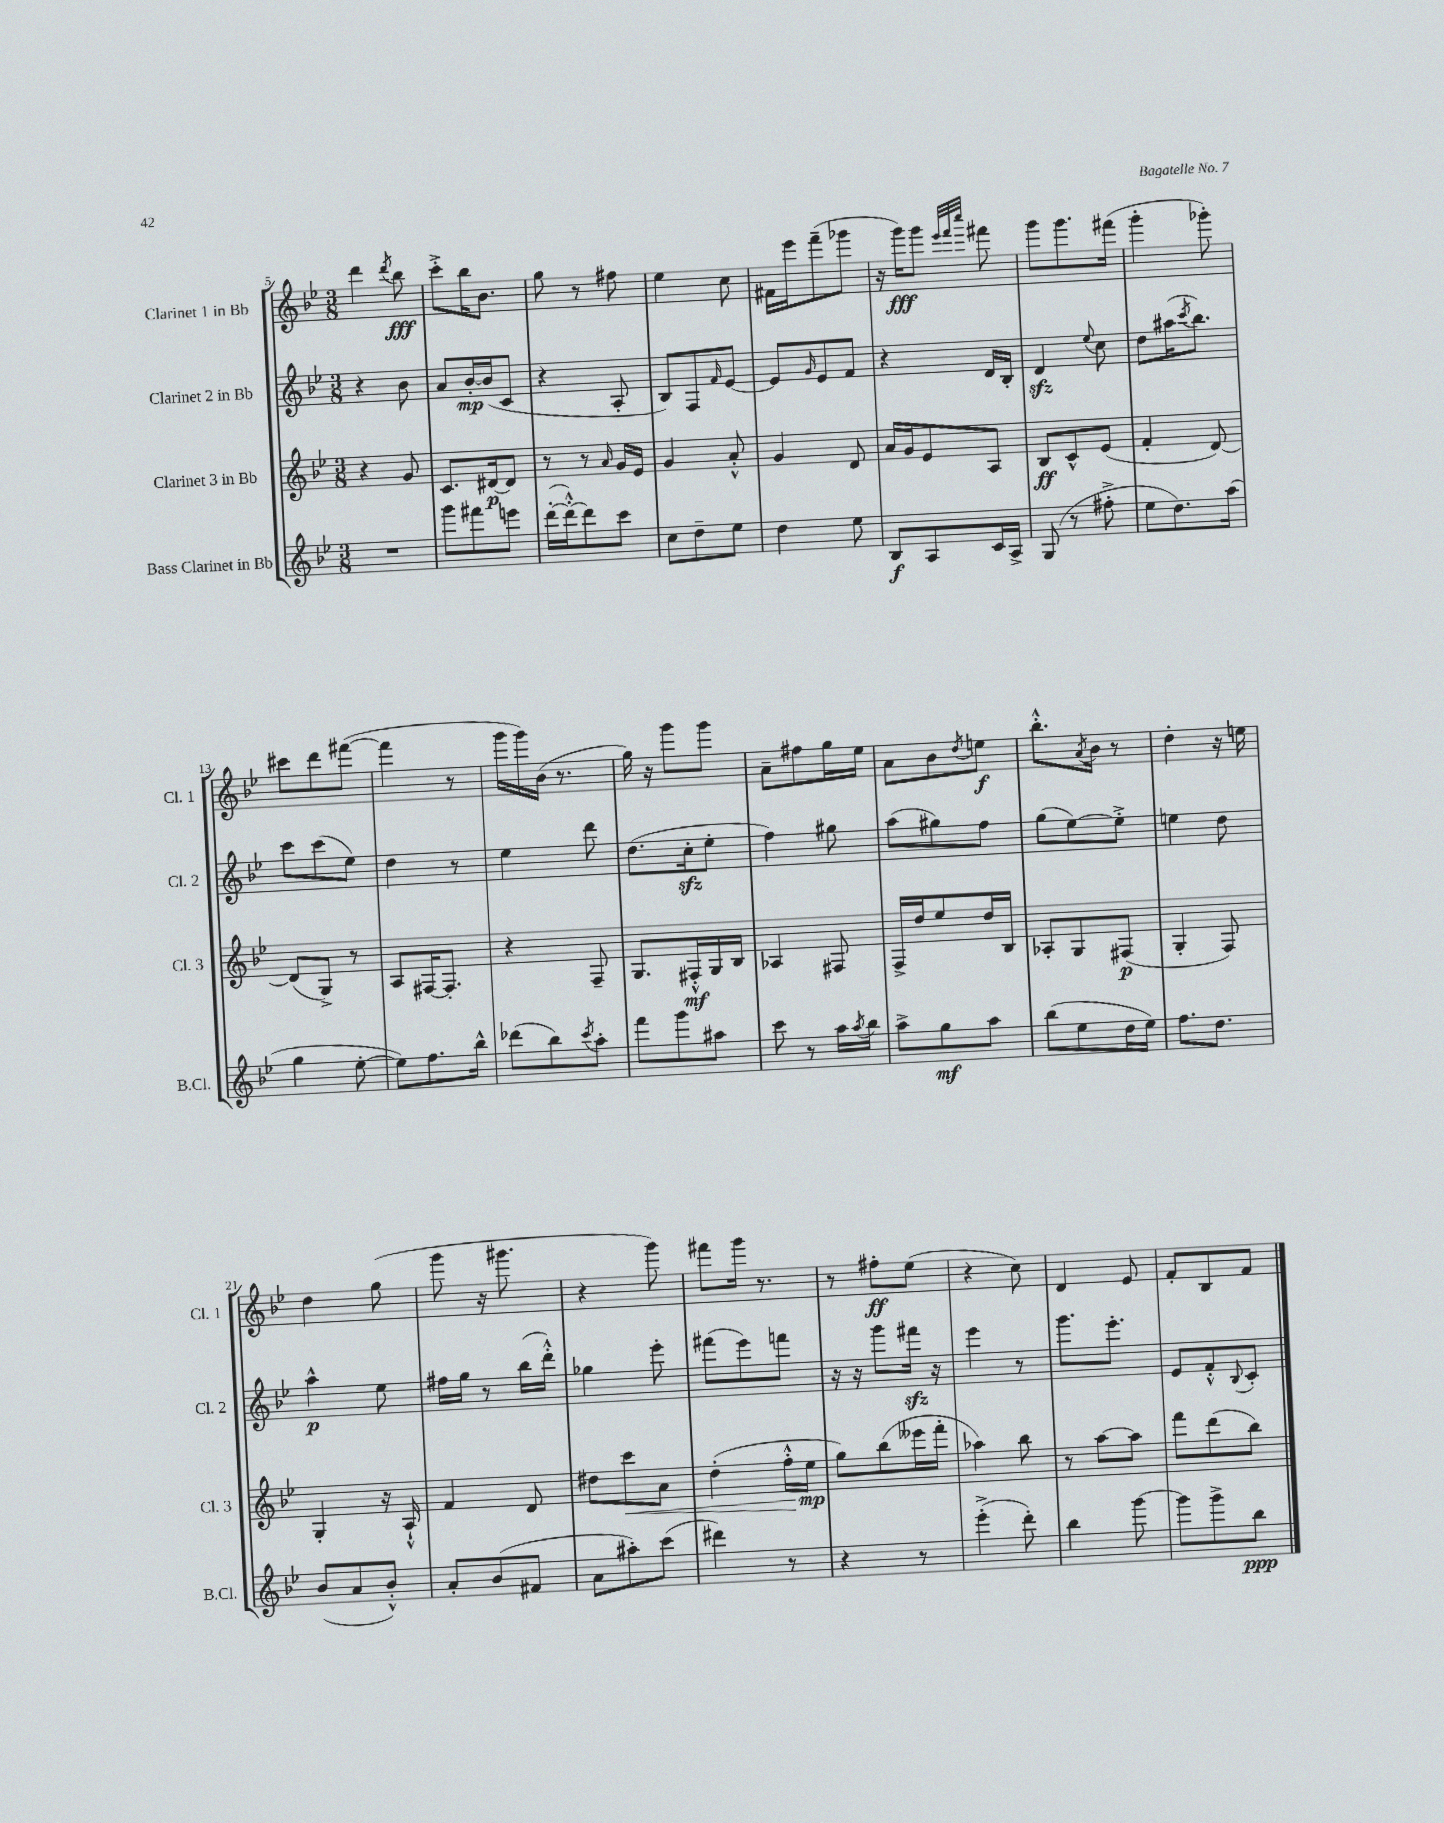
<<
\new StaffGroup <<
\new Staff = "s0" \with { instrumentName = "Clarinet 1 in Bb" shortInstrumentName = "Cl. 1" } {
    \clef treble \key bes \major \numericTimeSignature \time 3/8
    d'''4 \acciaccatura { d'''8 } bes''8\fff |
    c'''8-.-> bes''16 bes'8. |
    g''8 r8 fis''8 |
    ees''4 c''8 |
    fis'16 ees'''16 f'''8--( ges'''8 |
    r16 g'''16\fff) g'''8 \grace { ees'''32 f'''32 c''''32 } fis'''8 |
    g'''8 g'''8. fis'''16( |
    g'''4-. ges'''8-.) |
    cis'''8 d'''8 fis'''8~( |
    fis'''4 r8 |
    g'''16 g'''16) bes'16( r8. |
    g''16) r16 g'''8 g'''8 |
    a'8-- fis''8 g''16 ees''16 |
    a'8 bes'8 \acciaccatura { d''8 } e''8\f |
    bes''8.-.-^ \acciaccatura { a'8 } bes'16 r8 |
    d''4-. r16 e''16 |
    d''4 g''8( |
    g'''8 r16 gis'''8. |
    r4 g'''8) |
    fis'''8 g'''16 r8. |
    r8 fis''8-.\ff ees''8( |
    r4 c''8) |
    d'4 ees'8 |
    f'8-. bes8 f'8 \bar "|." |
}
\new Staff = "s1" \with { instrumentName = "Clarinet 2 in Bb" shortInstrumentName = "Cl. 2" } {
    \clef treble \key bes \major \numericTimeSignature \time 3/8
    r4 bes'8 |
    a'8 bes'16~-.\mp bes'16( c'8 |
    r4 a8-. |
    bes8) f8 \grace { f'16 } ees'8~ |
    ees'8 \grace { g'16 } ees'8 f'8 |
    r4 d'16 bes16-. |
    d'4\sfz \appoggiatura { ees''8 } c''8 |
    d''8 ais''16( \acciaccatura { c'''8 } bes''8.) |
    c'''8 c'''8( ees''8) |
    d''4 r8 |
    ees''4 d'''8 |
    d''8.( c''16-.\sfz ees''8-. |
    f''4) gis''8 |
    a''8( gis''8) f''8 |
    g''8( ees''8~) ees''8-.-> |
    e''4 d''8 |
    a''4-^\p ees''8 |
    fis''16 g''16 r8 bes''16( d'''16-.-^) |
    ges''4 ees'''8-. |
    fis'''8( ees'''8) f'''8 |
    r16 r16 g'''8 fis'''16\sfz r16 |
    ees'''4 r8 |
    g'''8. ees'''8.-. |
    ees'8 f'8-.-^ \appoggiatura { bes8 } c'8-. \bar "|." |
}
\new Staff = "s2" \with { instrumentName = "Clarinet 3 in Bb" shortInstrumentName = "Cl. 3" } {
    \clef treble \key bes \major \numericTimeSignature \time 3/8
    r4 g'8 |
    c'8. dis'16~\p dis'8 |
    r8 r8 \grace { a'16 } g'16 ees'16 |
    g'4 a'8-.-^ |
    g'4 d'8 |
    a'16 g'16 ees'8 a8 |
    bes8\ff c'8-^ ees'8( |
    f'4-. d'8~) |
    d'8( g8->) r8 |
    a8 fis16~ fis8.-. |
    r4 f8-- |
    g8. fis16-.-^\mf g16 bes16 |
    aes4 fis8 |
    f16-> d''16 ees''8 d''16 bes16 |
    aes8-. g8 fis8\p( |
    g4-. f8) |
    g4-. r16 a16-!-^ |
    f'4 d'8 |
    dis''8 c'''8\< a'8 |
    d''4-.( f''16-.-^\! ees''16\mp |
    g''8) bes''8( eeses'''16 f'''16-. |
    aes''4) bes''8 |
    r8 a''8~ a''8 |
    f'''8 d'''8( bes''8) \bar "|." |
}
\new Staff = "s3" \with { instrumentName = "Bass Clarinet in Bb" shortInstrumentName = "B.Cl." } {
    \clef treble \key bes \major \numericTimeSignature \time 3/8
    R4. |
    g'''8 fis'''8 e'''8 |
    d'''16~-.( d'''16~-.-^) d'''8 c'''8 |
    c''8 d''8-- ees''8 |
    d''4 ees''8 |
    bes8\f a8 c'16 a16-> |
    g8( r8 fis''8-.-> |
    ees''8 d''8.) a''16( |
    g''4 ees''8~-. |
    ees''8) f''8. bes''16-^ |
    des'''8( bes''8) \acciaccatura { c'''8 } a''8-. |
    f'''8 g'''8 ais''8 |
    c'''8 r8 a''16 \acciaccatura { a''8 } bes''16 |
    a''8-> g''8\mf a''8 |
    bes''8( ees''8 d''16 ees''16) |
    f''8. d''8. |
    bes'8( a'8 bes'8-.-^) |
    a'8-. bes'8( fis'8 |
    a'8 ais''8-.) c'''8( |
    dis'''4) r8 |
    r4 r8 |
    ees'''4-.->( d'''8-.) |
    bes''4 g'''8~ |
    g'''8 g'''8-> bes''8\ppp \bar "|." |
}
>>
>>
\layout { \context { \Score currentBarNumber = #5 } }
